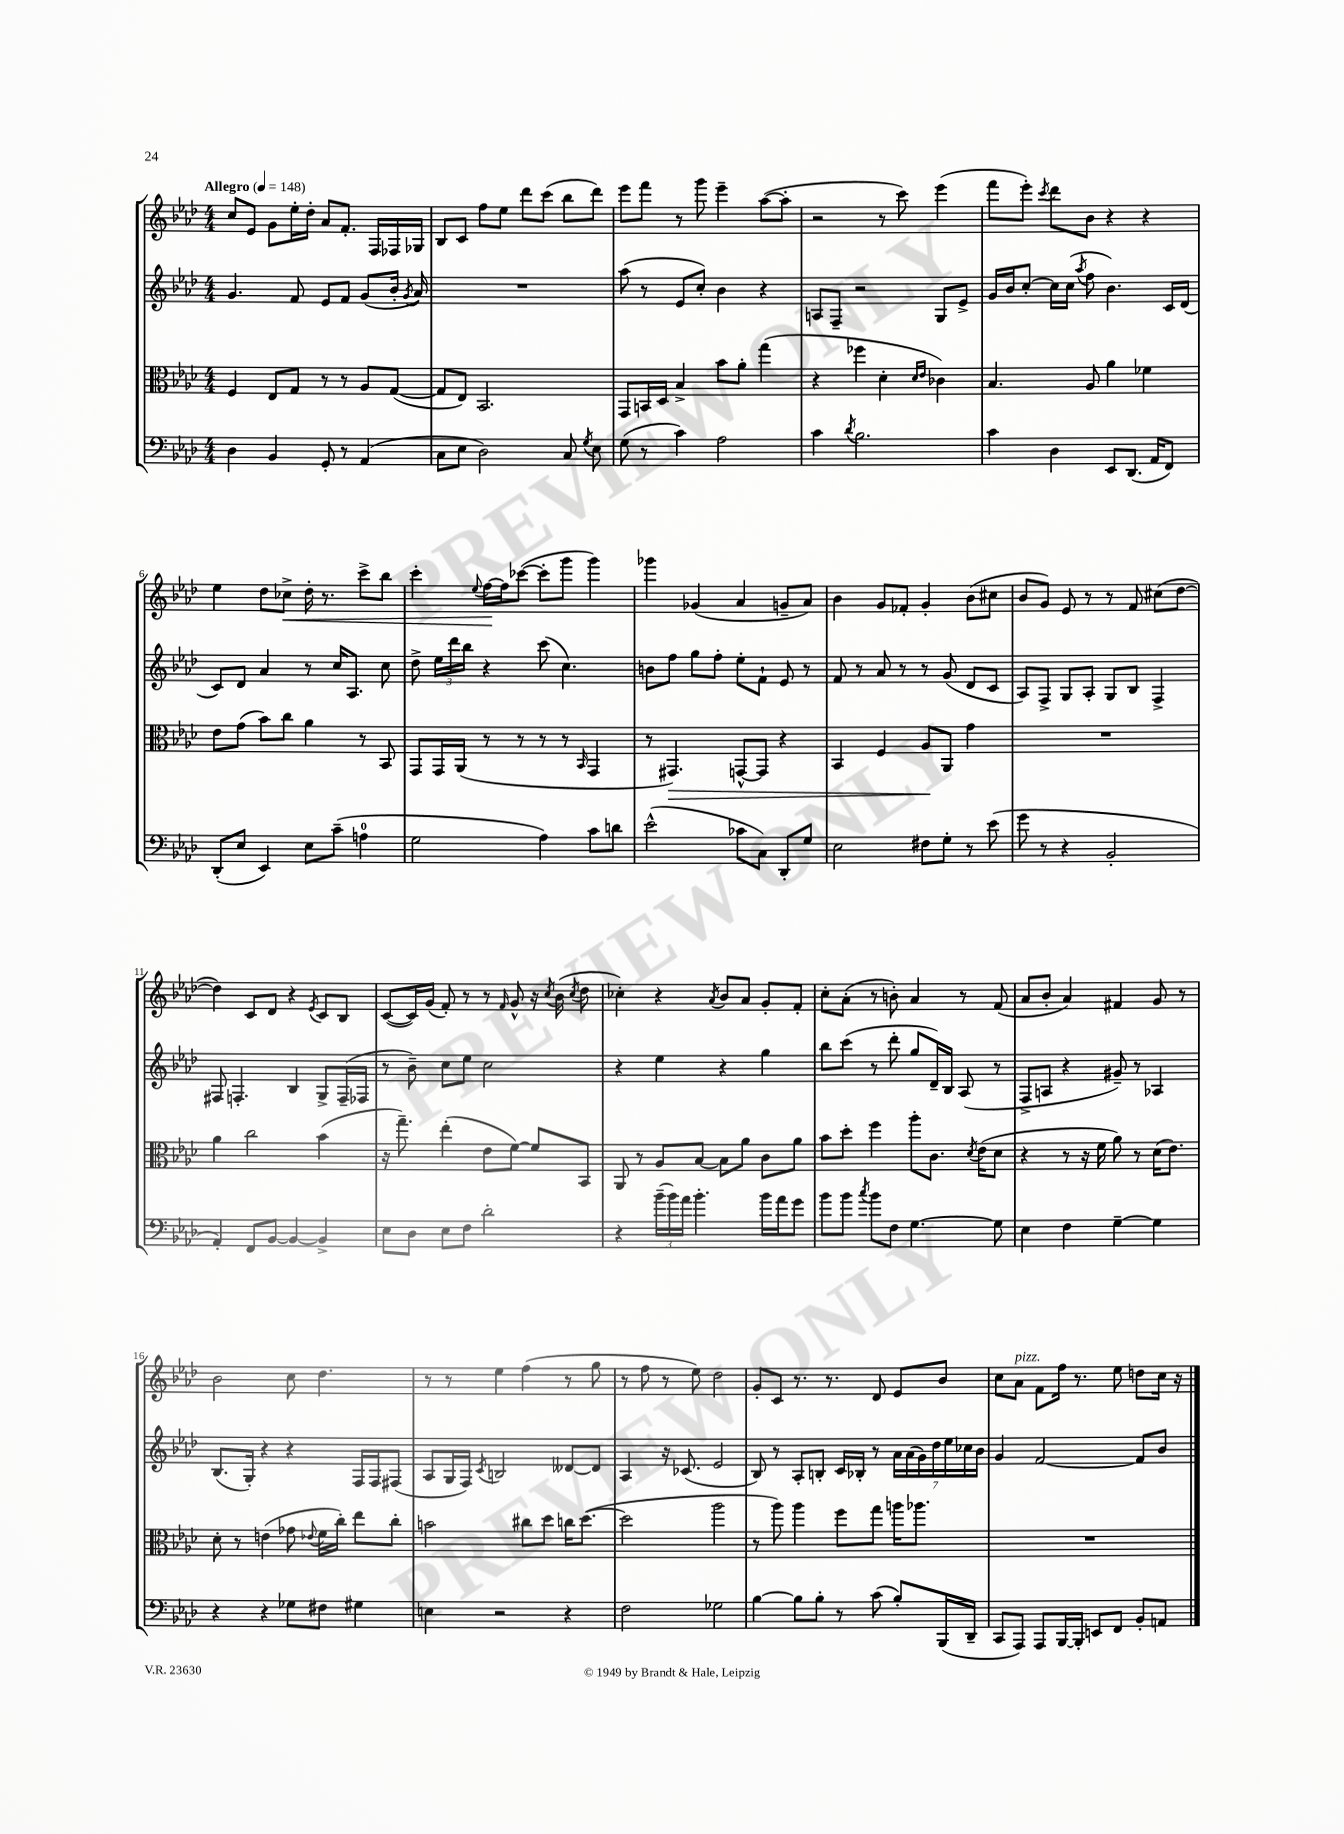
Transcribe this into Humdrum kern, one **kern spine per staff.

**kern	**kern	**kern	**kern
*staff4	*staff3	*staff2	*staff1
*clefF4	*clefC3	*clefG2	*clefG2
*k[b-e-a-d-]	*k[b-e-a-d-]	*k[b-e-a-d-]	*k[b-e-a-d-]
*M4/4	*M4/4	*M4/4	*M4/4
*MM148	*MM148	*MM148	*MM148
4D-\	4F/	4.g/	8cc/L
.	.	.	8e-/J
4BB-/	8E-/L	.	8g\L
.	8G/J	8f/	16ee-'\L
.	.	.	16dd-'\JJ
8GG'/	8r	8e-/L	8a-/L
8r	8r	8f/J	8.f'/J
(4AA-/	8A-/L	(8g/L	.
.	.	.	16F/LL
.	([8G/J	16b-'/Jk	16F-/
.	.	8qg/	.
.	.	16a-/)	16G-/JJ
=	=	=	=
8C\L	8G/]L	1r	8B-/L
8E-\J	8E-/J)	.	8c/J
2D-\)	2.BB-/	.	8ff\L
.	.	.	8ee-\J
.	.	.	8ddd-\L
.	.	.	(8ccc\J
8C/	.	.	8bb-\L
8qG/	.	.	.
8E-\	.	.	8ddd-\J)
=	=	=	=
(8G\	8GG/L	(8aa-\	8eee-\L
8r	16BB/L	8r	8fff\J
.	16D-/JJ	.	.
4c\)	4B-^/	8e-/L	8r
.	.	8cc'/J)	8ggg\
2A-\	8b-\L	4b-\	4eee-~\
.	8a-'\J	.	.
.	(4gg\	4r	([8aa-\L
.	.	.	8aa-'\]J
=	=	=	=
4c\	4r	8A/L	2r
.	.	8F~/J	.
8qd-/	.	.	.
2.B-\	4ff-\	2r	.
.	4d-'\	.	8r
.	.	.	8ccc\)
.	16qqd-/LL	.	.
.	16qqe-/JJ	.	.
.	4c-\)	8G/L	(4eee-\
.	.	8e-^/J	.
=	=	=	=
4c\	4.B-/	16g/LL	8fff\L
.	.	16b-/J	.
.	.	[8cc'/J	8eee-'\J)
.	.	.	8qccc/
4D-\	.	16cc\]LL	8ddd-\L
.	.	(16cc\JJ	.
.	.	8qaa-/	.
.	8A-/	8ff\	8b-\J
8EE-/L	4a-\	4.b-\)	4r
(8.DD-/J	.	.	.
.	4f-\	.	4r
16AA-/LK	.	.	.
8FF/J)	.	16c/LL	.
.	.	(16d-/JJ	.
=	=	=	=
(8DD-'/L	8e-\L	8c/L)	4ee-\
8E-/J	(8g\J	8d-/J	.
4EE-/)	8b-\L)	4a-/	8dd-\L
.	8cc\J	.	8cc-^\J
8E-\L	4a-\	8r	16dd-'\
.	.	.	8.r
(8c~\J	.	16cc/LK	.
.	.	8.A-/J	.
4A\	8r	.	8ccc^\L
.	8BB-/	8cc\	8bb-\J
=	=	=	=
2G\	8GG/L	8dd-^\	4ccc'\
.	16GG/L	24ee-\LL	.
.	.	24ddd-\	.
.	(16AA-/JJ	.	.
.	.	24bb-\JJ	.
.	.	.	8qqee-/
.	8r	4r	[16ff\LL
.	.	.	16ff\]J
.	8r	.	([8ccc-\J
4A-\)	8r	(8ccc\	8ccc-'\]L
.	8r	4.cc\)	8ggg\J
.	16qqBB-/	.	.
8c\L	4GG/	.	4ggg\)
8d\J	.	.	.
=	=	=	=
(2e-^^\	8r	8b\L	4ggg-\
.	4.GG#/)	8ff\J	.
.	.	8gg\L	(4g-/
.	.	8ff'\J	.
8c-\L	[8GG^^/L	8ee-'\L	4a-/
8C\J)	8GG/]J	8f`\J	.
8DD-'/L	4r	8e-/	8g~/L
8G/J	.	8r	8a-/J)
=	=	=	=
2E-\	4BB-/	8f/	4b-\
.	.	8r	.
.	4F/	8a-/	8g/L
.	.	8r	8f-'/J
8F#\L	8A-/L	8r	4g'/
8G'\J	8AA-/J	(8g/	.
8r	4g\	8d-/L	(8b-\L
(8e-\	.	8c/J	8cc#\J
=	=	=	=
8g\	1r	8A-/L)	8b-/L
8r	.	8F^/J	8g/J)
4r	.	8G/L	8e-/
.	.	8A-'/J	8r
2BB-'/	.	8G/L	8r
.	.	8B-/J	8f/
.	.	4F^/	(8cc#\L
.	.	.	[8dd-\J
=	=	=	=
4AA-'/)	4a-\	8F#/	4dd-\])
.	.	4.F'/	.
8FF/L	2cc\	.	8c/L
[8BB-/J	.	.	8d-/J
4BB-/_	.	4B-/	4r
.	.	.	8qe-/
4BB-^/]	(4b-\	8G^/L	8c/L
.	.	(16F~/L	8B-/J
.	.	16F-/JJ	.
=	=	=	=
8E-\L	16r	8r	([8c/L
.	8.gg~\)	.	.
8D-\J	.	8b-~\)	16c/]L)
.	.	.	(16g/JJ
8E-\L	(4ee-'\	8cc\L	8f'/)
8F\J	.	8ee-\J	8r
2d-'\	8e-\L	2cc\	8r
.	.	.	16qqf/
.	[8f\J)	.	8g^^/
.	8f/]L	.	16r
.	.	.	8qcc/
.	.	.	(16b-\
.	.	.	8qcc/
.	8BB-/J	.	8dd-\
=	=	=	=
4r	8AA-/	4r	4cc-'\)
.	8r	.	.
(24b-~\LL	8A-/L	4ee-\	4r
24b-\)	.	.	.
24a-\JJ	.	.	.
4.b-'\	[8B-/J	.	.
.	.	.	8qa-/
.	8B-\]L	4r	8b-/L
.	8a-\J	.	8a-/J
16b-\LL	8c\L	4gg\	8g'/L
16a-\J	.	.	.
8g\J	8a-\J	.	8f'/J
=	=	=	=
8b-\L	8b-\L	8bb-\L	8cc'\L
8b-\J	8dd-'\J	(8ccc\J	(8a-'\J
8qcc/	.	.	.
8b-\L	4ff\	8r	8r
8F\J	.	8ddd-'\	8b'\)
[4.G\	8aa-'\L	8gg/L	4a-/
.	8.c\J	16d-~/L)	.
.	.	16B-/JJ	.
.	.	(8A-/	8r
.	8qd-/	.	.
.	(16e-\LK	.	.
8G\]	8d-\J	8r	(8f/
=	=	=	=
4E-\	4r	8F^/L	8a-/L
.	.	8A/J	8b-'/J
4F\	8r	4r	4a-/)
.	16r	.	.
.	16f\	.	.
[4G~\	8a-\)	8g#~/)	4f#/
.	8r	8r	.
4G\]	(16d-\LK	4A-/	8g/
.	8.e-\J)	.	.
.	.	.	8r
=	=	=	=
4r	8d-'\	(8.B-/L	2b-\
.	8r	.	.
.	.	16G'/Jk)	.
4r	(4e\	4r	.
8G-\L	8g-\	4r	8cc\
.	8qqe-/	.	.
8F#\J	16f\LL	.	4.dd-\
.	16cc'\JJ)	.	.
4G#\	8ee-\L	16F/LL	.
.	.	16F/J	.
.	8cc'\J	(8F#/J	.
=	=	=	=
4E\	2b\	8A-/L	8r
.	.	16G/L	8r
.	.	16F/JJ)	.
.	.	8qc/	.
2r	.	2B/	4ee-\
.	8cc#\L	.	(4ff\
.	8dd-\J	.	.
4r	16cc\LK	[8d--/L	8r
.	([8.dd-\J	.	.
.	.	8d--/]J	8gg\
=	=	=	=
2F\	2dd-\]	4A-/	8r
.	.	.	8ff\
.	.	16r	8r
.	.	(8.c-/	.
.	.	.	8ee-\)
2G-\	2aa-\	2e-/	2dd-\
=	=	=	=
[4B-\	8r	8B-/)	8g'/L
.	8aa-\)	8r	8c/J
8B-\]L	4aa-\	8A-'/L	8.r
8B-'\J	.	8B'/J	.
.	.	.	8.r
8r	8ff\L	16c/LL	.
.	.	16B-'/JJ	.
(8c\	8gg\J	8r	8d-/
8B-'/L)	16aa\LK	28a-\LL	8e-/L
.	.	(28a-\	.
.	8.aa-\J	.	.
.	.	28g\)	.
.	.	28dd-\	.
(16BBB-/L	.	.	8b-/J
.	.	28ee-\	.
.	.	28cc-\	.
16DD-~/JJ	.	.	.
.	.	28b-\JJ	.
=	=	=	=
8CC/L	1r	4g/	8cc\L
8AAA-/J)	.	.	8a-\J
8AAA-/L	.	[2f/	8f\L
[16BBB-/L	.	.	16ff\Jk
16BBB-'/]JJ	.	.	8.r
8EE/L	.	.	.
8FF/J	.	.	8ee-\
8BB-'/L	.	8f/]L	8dd\L
8AA/J	.	8b-/J	16cc\Jk
.	.	.	16r
==	==	==	==
*-	*-	*-	*-
